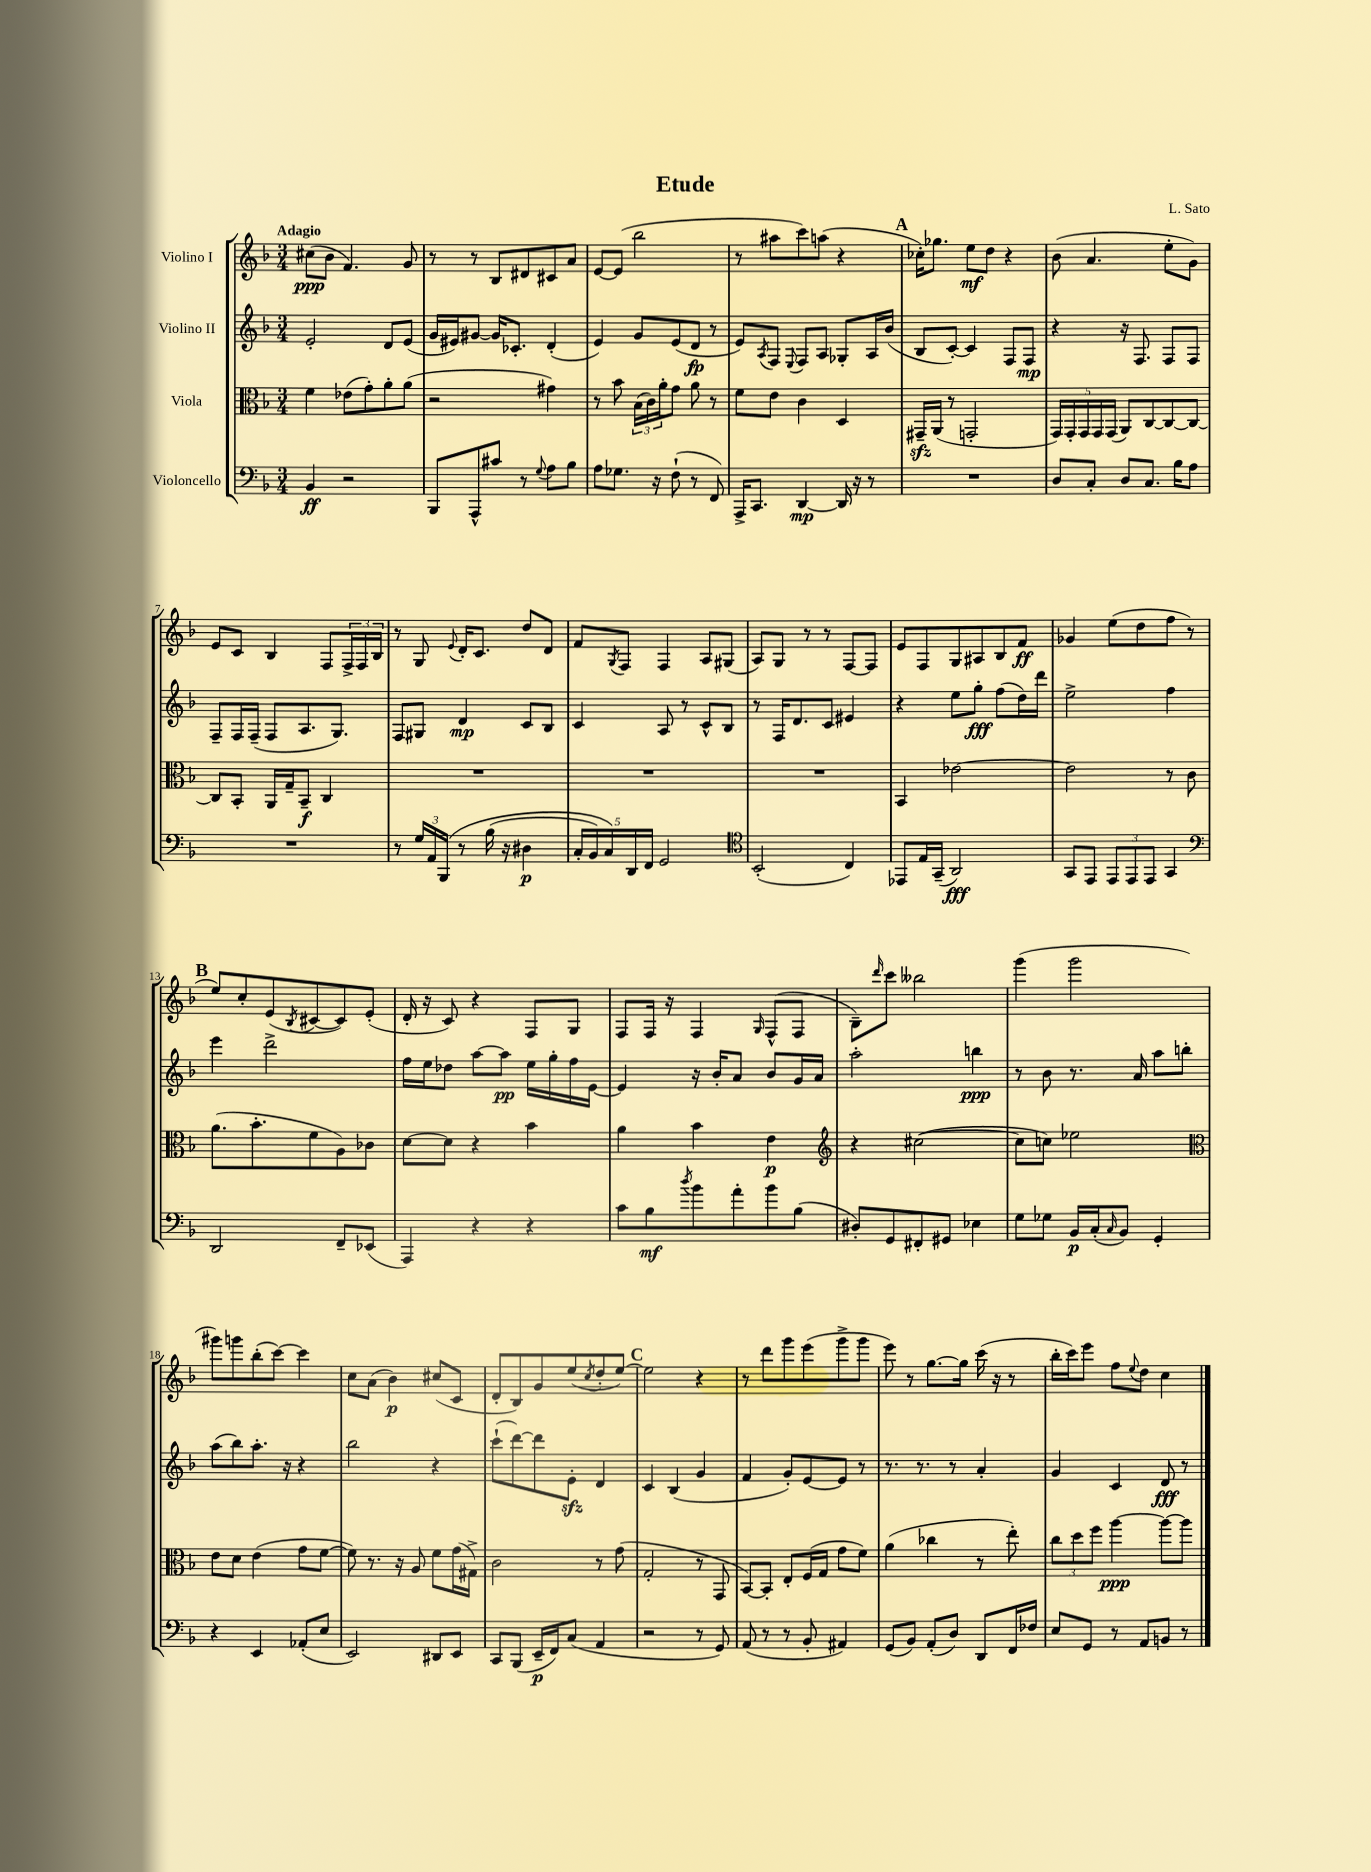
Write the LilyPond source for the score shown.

\header { title = "Etude" composer = "L. Sato" }
<<
\new StaffGroup <<
\new Staff = "s0" \with { instrumentName = "Violino I" } {
    \clef treble \key f \major \numericTimeSignature \time 3/4 \tempo "Adagio"
    cis''8\ppp( bes'8 f'4.) g'8 |
    r8 r8 bes8 dis'8 cis'8 a'8 |
    e'8~ e'8( bes''2 |
    r8 ais''8 c'''8) a''8( r4 |
    \mark \markup { \bold "A" } ces''16-.) ges''8. e''8\mf d''8 r4 |
    bes'8( a'4. e''8-. g'8) |
    e'8 c'8 bes4 f8 \tuplet 3/2 { f16-> f16 bes16 } |
    r8 g8 \appoggiatura { e'8 } d'16-. c'8. d''8 d'8 |
    f'8 \acciaccatura { g8 } f8 f4 a8 gis8( |
    a8) g8 r8 r8 f8~ f8 |
    e'8 f8 g8 ais8 bes8 f'8\ff |
    ges'4 e''8( d''8 f''8 r8 |
    \mark \markup { \bold "B" } e''8) c''8-. e'8( \acciaccatura { bes8 } cis'8~ cis'8) e'8-.( |
    d'16-. r16 c'8) r4 f8 g8 |
    f8 f16 r16 f4 \grace { g16 } f8-^( f8 |
    bes8--) \grace { d'''16 } c'''8 beses''2 |
    g'''4( g'''2 |
    gis'''8) g'''8 bes''8-.( c'''8~) c'''4 |
    c''8 a'8( bes'4\p) cis''8( c'8 |
    d'8-. bes8) g'8 e''8( \acciaccatura { c''8 } d''8-. e''8~) |
    \mark \markup { \bold "C" } e''2 r4 |
    r8 d'''8 g'''8 e'''8( g'''8-> g'''8 |
    e'''8) r8 g''8.~ g''16 c'''16( r16 r8 |
    bes''16-. c'''16) e'''8 f''8 \appoggiatura { e''8 } d''8 c''4 \bar "|." |
}
\new Staff = "s1" \with { instrumentName = "Violino II" } {
    \clef treble \key f \major \numericTimeSignature \time 3/4
    e'2-. d'8 e'8( |
    g'16 eis'16) gis'8~ gis'16 ces'8.-. d'4-.( |
    e'4) g'8 e'8( d'8\fp r8 |
    e'8) \acciaccatura { a8 } f8 \appoggiatura { e8 } f8 a8 ges8-. a16 bes'16( |
    \mark \markup { \bold "A" } bes8 c'8~-.) c'4 f8 f8\mp |
    r4 r16 f8. f8 f8 |
    f8-- f16 f16--( f8 a8. g8.) |
    f8 gis8 d'4\mp c'8 bes8 |
    c'4 a8 r8 c'8-^ bes8 |
    r8 f16 d'8. c'8 eis'4 |
    r4 e''8 g''8-.\fff f''8( d''16) d'''16 |
    e''2-> f''4 |
    \mark \markup { \bold "B" } e'''4 d'''2-> |
    f''16 e''16 des''8 a''8~ a''8\pp e''16 g''16-. f''16 e'16~ |
    e'4 r16 bes'16-. a'8 bes'8 g'16 a'16 |
    a''2-. b''4\ppp |
    r8 bes'8 r8. a'16 a''8 b''8-. |
    a''8( bes''8) a''8.-. r16 r4 |
    bes''2 r4 |
    c'''8-!( d'''8~) d'''8 e'8-.\sfz d'4 |
    \mark \markup { \bold "C" } c'4 bes4( g'4 |
    f'4 g'8-.) e'8~ e'8 r8 |
    r8. r8. r8 a'4-. |
    g'4 c'4 d'8\fff r8 \bar "|." |
}
\new Staff = "s2" \with { instrumentName = "Viola" } {
    \clef alto \key f \major \numericTimeSignature \time 3/4
    f'4 ees'8( g'8-.) a'8-. a'8( |
    r2 gis'4) |
    r8 bes'8 \tuplet 3/2 { bes16( c'16) a'16-. } g'8 a'8 r8 |
    f'8 e'8 c'4 d4 |
    \mark \markup { \bold "A" } gis,16--\sfz a,16( r8 g,2-. |
    \tuplet 5/4 { g,16) g,16-. g,16 g,16 g,16( } a,8) c8~ c8~ c8~ |
    c8 bes,8-. a,16 g16-- bes,8--\f c4 |
    R2. |
    R2. |
    R2. |
    bes,4 ees'2~ |
    ees'2 r8 c'8 |
    \mark \markup { \bold "B" } a'8.( bes'8.-. f'8 a8) ces'8 |
    d'8~ d'8 r4 bes'4 |
    a'4 bes'4 e'4\p |
    \clef treble r4 cis''2~( |
    cis''8 c''8) ees''2 |
    \clef alto e'8 d'8 e'4( g'8 f'8~ |
    f'8) r8. r16 a8 f'8 g'16( gis16->) |
    c'2 r8 g'8( |
    \mark \markup { \bold "C" } g2-. r8 g,8 |
    bes,8~) bes,8-. e8-. f16( g16 g'8 f'8) |
    a'4( ces''4 r8 e''8-.) |
    \tuplet 3/2 { c''8 d''8 f''8 } a''4~\ppp a''8~ a''8 \bar "|." |
}
\new Staff = "s3" \with { instrumentName = "Violoncello" } {
    \clef bass \key f \major \numericTimeSignature \time 3/4
    bes,4\ff r2 |
    bes,,8 a,,8-^ cis'8 r8 \appoggiatura { g8 } a8 bes8 |
    a8 ges8. r16 f8-!( r8 f,8) |
    a,,16-> c,8. d,4~\mp d,16 r16 r8 |
    \mark \markup { \bold "A" } R2. |
    d8 c8-. d8 c8. bes16 a8 |
    R2. |
    r8 \tuplet 3/2 { g16 a,16 bes,,16\( } r8 bes16( r16 dis4\p |
    \tuplet 5/4 { c16-. bes,16) c16\) d,16 f,16 } g,2 |
    \clef tenor bes,2-.( c4) |
    ees,8 e16 g,16--( a,2\fff) |
    g,8 e,8 \tuplet 3/2 { e,8 e,8 e,8 } g,4 |
    \mark \markup { \bold "B" } \clef bass d,2 f,8-- ees,8( |
    a,,4) r4 r4 |
    c'8 bes8\mf \acciaccatura { d''8 } bes'8 a'8-. bes'8 bes8( |
    dis8-.) g,8 fis,8-. gis,8 ees4 |
    g8 ges8 bes,16\p c16-.( \grace { c16 } bes,8) g,4-. |
    r4 e,4 aes,8-.( e8 |
    e,2) dis,8 e,8 |
    c,8 bes,,8( e,16--\p f,16) c8( a,4 |
    \mark \markup { \bold "C" } r2 r8 g,8) |
    a,8( r8 r8 bes,8-. ais,4) |
    g,8( bes,8) a,8-.( d8) d,8 f,16 fes16 |
    e8 g,8 r8 a,8 b,8 r8 \bar "|." |
}
>>
>>
